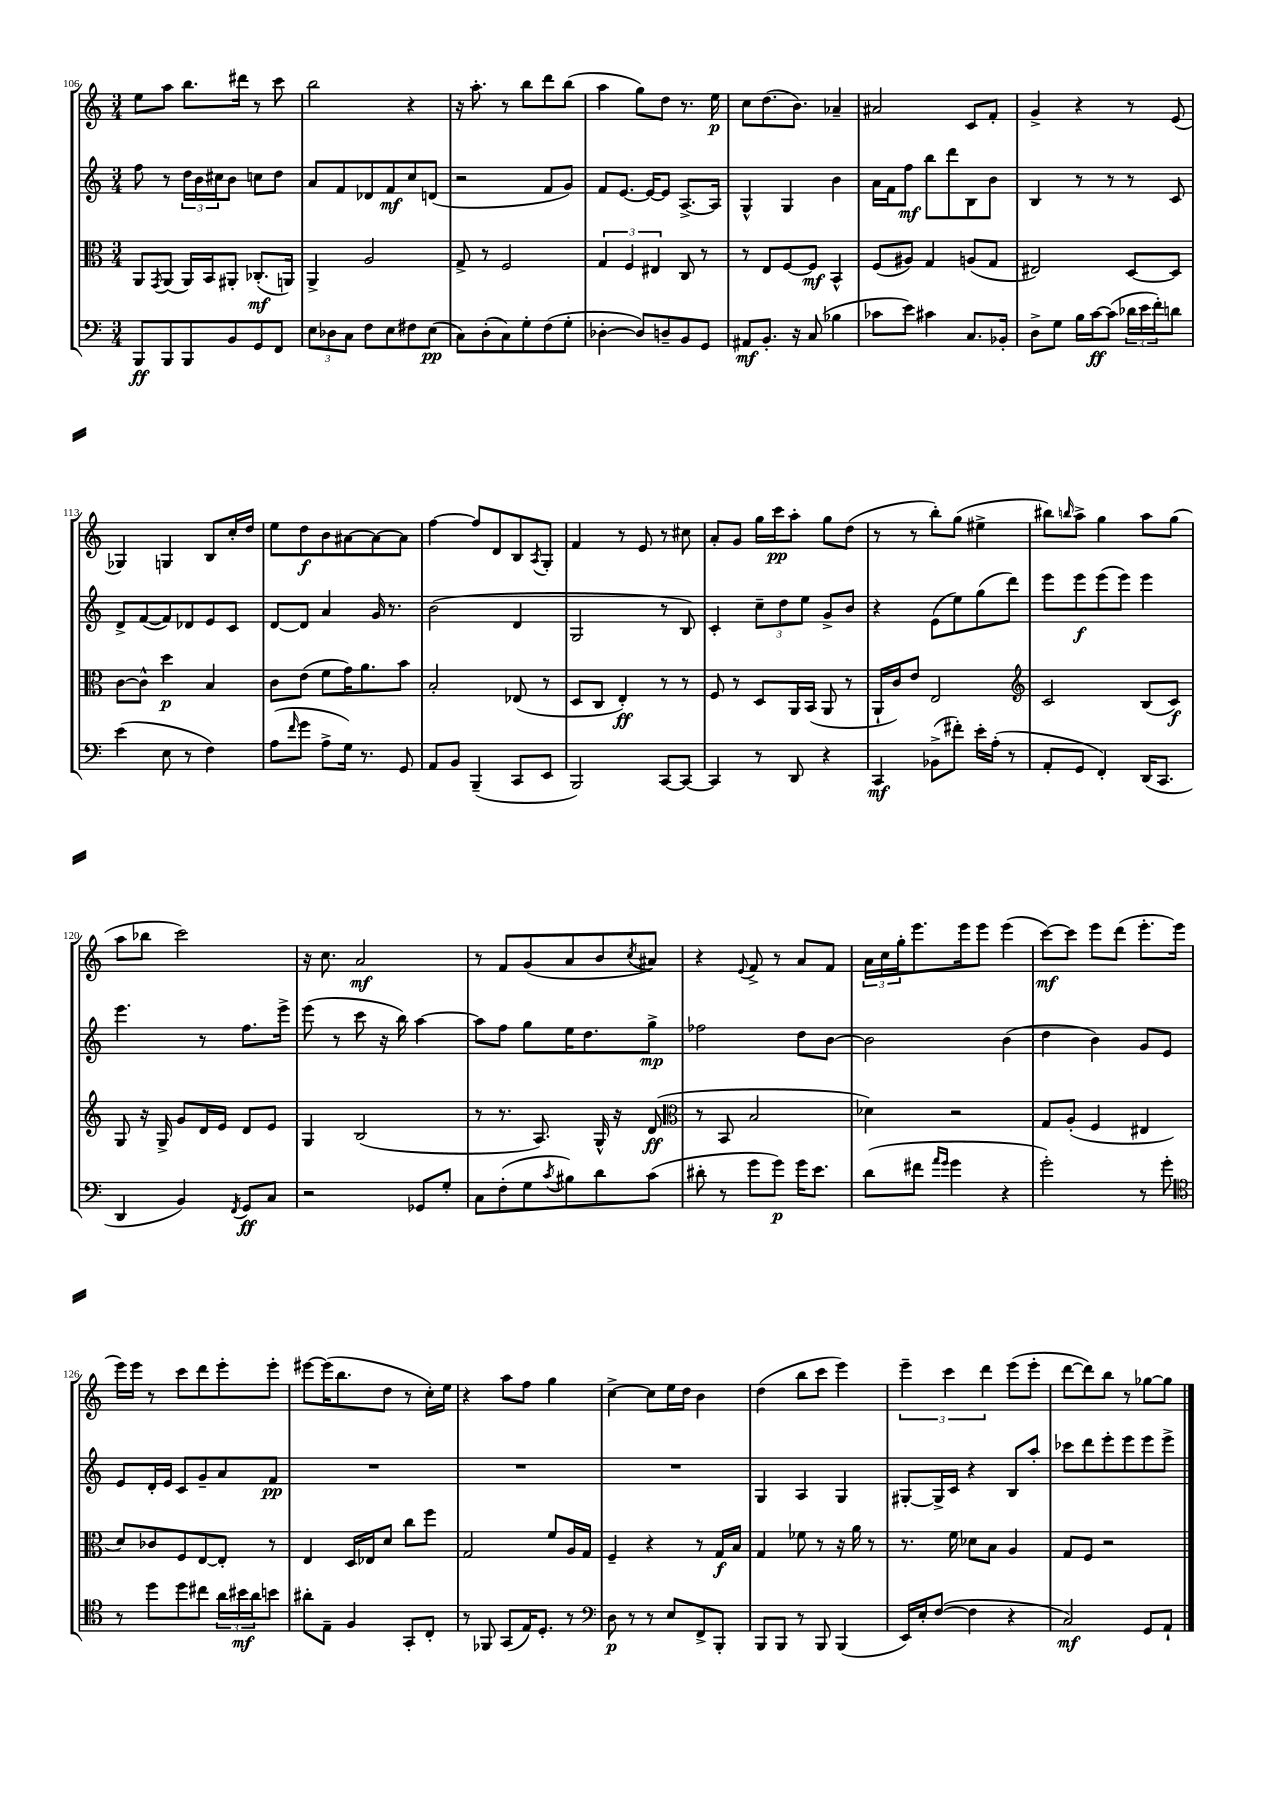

**kern	**dynam	**kern	**dynam	**kern	**dynam	**kern	**dynam
*part4	*part4	*part3	*part3	*part2	*part2	*part1	*part1
*staff4	*staff4	*staff3	*staff3	*staff2	*staff2	*staff1	*staff1
*clefF4	*	*clefC3	*	*clefG2	*	*clefG2	*
*k[]	*	*k[]	*	*k[]	*	*k[]	*
*M3/4	*	*M3/4	*	*M3/4	*	*M3/4	*
=106	=106	=106	=106	=106	=106	=106	=106
8BBB/L	ff	8AA/L	.	8ff\	.	8ee\L	.
.	.	8qGG/	.	.	.	.	.
8BBB/	.	(8AA/J	.	8r	.	8aa\J	.
8BBB/	.	16AA/LL)	.	24dd\LL	.	8.bb\L	.
.	.	.	.	24b\	.	.	.
.	.	16BB/J	.	.	.	.	.
.	.	.	.	24cc#X\J	.	.	.
8BB/	.	8AA#X'/J	.	8b\J	.	.	.
.	.	.	.	.	.	16ddd#X\Jk	.
8GG/	.	(8.C-X'/L	mf	8ccn\L	.	8r	.
8FF/J	.	.	.	8dd\J	.	8ccc\	.
.	.	16AAn/Jk)	.	.	.	.	.
=107	=107	=107	=107	=107	=107	=107	=107
12E\L	.	4AA^/	.	8a/L	.	2bb\	.
12D-X\	.	.	.	.	.	.	.
.	.	.	.	8f/	.	.	.
12C\J	.	.	.	.	.	.	.
8F\L	.	2A/	.	8d-X/	.	.	.
8E\	.	.	.	8f/	mf	.	.
8F#X\	.	.	.	8cc/	.	4r	.
(8E\J	pp	.	.	(8dn/J	.	.	.
=108	=108	=108	=108	=108	=108	=108	=108
8C\L)	.	8G^/	.	2r	.	16r	.
.	.	.	.	.	.	8.aa'\	.
(8D'\	.	8r	.	.	.	.	.
8C\)	.	2F/	.	.	.	8r	.
8G'\	.	.	.	.	.	8bb\L	.
(8F\	.	.	.	8f/L	.	8ddd\	.
8G'\J	.	.	.	8g/J)	.	(8bb\J	.
=109	=109	=109	=109	=109	=109	=109	=109
[4D-X'\	.	6G/	.	8f/L	.	4aa\	.
.	.	.	.	[8.e/J	.	.	.
.	.	6F/	.	.	.	.	.
8D-/L])	.	.	.	.	.	8gg\L)	.
.	.	.	.	16e/KL_	.	.	.
.	.	6E#X/	.	.	.	.	.
8Dn~/	.	.	.	8e/J]	.	8dd\J	.
8BB/	.	8C/	.	[8.A^/L	.	8.r	.
8GG/J	.	8r	.	.	.	.	.
.	.	.	.	16A/Jk]	.	16ee\	p
=110	=110	=110	=110	=110	=110	=110	=110
8AA#X/L	mf	8r	.	4G^^/	.	8cc\L	.
8.BB'/J	.	8E/L	.	.	.	(8.dd\	.
.	.	[8F/	.	4G/	.	.	.
16r	.	.	.	.	.	8.b\J)	.
(8C/	.	8F/J]	mf	.	.	.	.
4B-X\	.	4BB^^/	.	4b\	.	4a-X~/	.
=111	=111	=111	=111	=111	=111	=111	=111
8c-X\L	.	(8F/L	.	16a\LL	.	2a#X/	.
.	.	.	.	16f\J	.	.	.
8e\J)	.	8A#X/J)	.	8ff\J	mf	.	.
4c#X\	.	4G/	.	8bb\L	.	.	.
.	.	.	.	8ddd\	.	.	.
8.C/L	.	(8An/L	.	8B\	.	8c/L	.
.	.	8G/J	.	8b\J	.	8f'/J	.
16BB-X'/Jk	.	.	.	.	.	.	.
=112	=112	=112	=112	=112	=112	=112	=112
8D^\L	.	2E#X/)	.	4B/	.	4g^/	.
8G\J	.	.	.	.	.	.	.
16B\LL	.	.	.	8r	.	4r	.
[16c\J	ff	.	.	.	.	.	.
(8c\J]	.	.	.	8r	.	.	.
24d-X\LL	.	[8D/L	.	8r	.	8r	.
24e\	.	.	.	.	.	.	.
24f'\J)	.	.	.	.	.	.	.
8dn\J	.	8D/J]	.	8c/	.	(8e/	.
!!LO:LB:g=z
=113	=113	=113	=113	=113	=113	=113	=113
(4e\	.	[8c\L	.	8d^/L	.	4G-X/)	.
.	.	8c^^\J]	.	([8f/	.	.	.
8E\	.	4dd\	p	8f/])	.	4Gn/	.
8r	.	.	.	8d-X/	.	.	.
4F\)	.	4B/	.	8e/	.	8B/L	.
.	.	.	.	8c/J	.	16cc'/L	.
.	.	.	.	.	.	16dd/JJ	.
=114	=114	=114	=114	=114	=114	=114	=114
(8A\L	.	8c\L	.	[8d/L	.	8ee\L	.
16qqf/	.	.	.	.	.	.	.
8g\J	.	(8e\J	.	8d/J]	.	8dd\	f
8A^\L	.	8f\L	.	4a/	.	8b\	.
16G\Jk)	.	16g\K)	.	.	.	[8a#X\	.
8.r	.	8.a\	.	.	.	.	.
.	.	.	.	16g/	.	8a#\_	.
.	.	.	.	8.r	.	.	.
8GG/	.	8b\J	.	.	.	8a#\J]	.
=115	=115	=115	=115	=115	=115	=115	=115
8AA/L	.	2B'/	.	(2b\	.	[4ff\	.
8BB/J	.	.	.	.	.	.	.
(4BBB~/	.	.	.	.	.	8ff/L]	.
.	.	.	.	.	.	8d/	.
8CC/L	.	(8E-X/	.	4d/	.	8B/	.
.	.	.	.	.	.	8qA/	.
8EE/J	.	8r	.	.	.	8G'/J	.
=116	=116	=116	=116	=116	=116	=116	=116
2BBB/)	.	8D/L	.	2G/	.	4f/	.
.	.	8C/J	.	.	.	.	.
.	.	4E'/)	ff	.	.	8r	.
.	.	.	.	.	.	8e/	.
[8CC/L	.	8r	.	8r	.	8r	.
8CC/J_	.	8r	.	8B/)	.	8cc#X\	.
=117	=117	=117	=117	=117	=117	=117	=117
4CC/]	.	8F/	.	4c'/	.	8a'/L	.
.	.	8r	.	.	.	8g/J	.
8r	.	8D/L	.	12cc~\L	.	16gg\LL	.
.	.	.	.	.	.	16ccc\J	pp
.	.	.	.	12dd\	.	.	.
8DD/	.	16AA/L	.	.	.	8aa'\J	.
.	.	.	.	12ee\J	.	.	.
.	.	(16BB/JJ	.	.	.	.	.
4r	.	8AA/	.	8g^/L	.	8gg\L	.
.	.	8r	.	8b/J	.	(8dd\J	.
=118	=118	=118	=118	=118	=118	=118	=118
4CC/	mf	16AA`/LL	.	4r	.	8r	.
.	.	16c/J)	.	.	.	.	.
.	.	8e/J	.	.	.	8r	.
(8BB-X^\L	.	2E/	.	(8e\L	.	8bb'\L)	.
8f#X'\J)	.	.	.	8ee\)	.	(8gg\J	.
16e'\LL	.	.	.	(8gg\	.	4ee#X^\	.
(16A'\JJ	.	.	.	.	.	.	.
8r	.	.	.	8ddd\J)	.	.	.
=119	=119	=119	=119	=119	=119	=119	=119
*	*	*clefG2	*	*	*	*	*
8AA'/L	.	2c/	.	8eee\L	.	8bb#X\L)	.
.	.	.	.	.	.	16qqbbn/	.
8GG/J	.	.	.	8eee\	f	8aa^\J	.
4FF'/)	.	.	.	(8eee\	.	4gg\	.
.	.	.	.	8eee\J)	.	.	.
(16DD/KL	.	(8B/L	.	4eee\	.	8aa\L	.
8.CC/J	.	.	.	.	.	.	.
.	.	8c/J)	f	.	.	(8gg\J	.
!!LO:LB:g=z
=120	=120	=120	=120	=120	=120	=120	=120
4DD/	.	8G/	.	4.eee\	.	8aa\L	.
.	.	16r	.	.	.	8bb-X\J	.
.	.	16G^/	.	.	.	.	.
4BB/)	.	8g/L	.	.	.	2ccc\)	.
.	.	16d/L	.	8r	.	.	.
.	.	16e/JJ	.	.	.	.	.
8qFF/	.	.	.	.	.	.	.
8GG/L	ff	8d/L	.	8.ff\L	.	.	.
8C/J	.	8e/J	.	.	.	.	.
.	.	.	.	16eee^\Jk	.	.	.
=121	=121	=121	=121	=121	=121	=121	=121
2r	.	4G/	.	(8eee\	.	16r	.
.	.	.	.	.	.	8.cc\	.
.	.	.	.	8r	.	.	.
.	.	(2B/	.	8ccc\	.	2a/	mf
.	.	.	.	16r	.	.	.
.	.	.	.	16bb\)	.	.	.
8GG-X/L	.	.	.	[4aa\	.	.	.
8G'/J	.	.	.	.	.	.	.
=122	=122	=122	=122	=122	=122	=122	=122
8C\L	.	8r	.	8aa\L]	.	8r	.
(8F'\	.	8.r	.	8ff\J	.	8f/L	.
8G\	.	.	.	8gg\L	.	(8g/	.
.	.	8.A/)	.	.	.	.	.
8qc/	.	.	.	.	.	.	.
8B#X\)	.	.	.	16ee\K	.	8a/	.
.	.	.	.	8.dd\	.	.	.
8d\	.	16G^^/	.	.	.	8b/	.
.	.	16r	.	.	.	.	.
.	.	.	.	.	.	8qcc/	.
(8c\J	.	(8d/	ff	8gg^\J	mp	8a#X/J)	.
=123	=123	=123	=123	=123	=123	=123	=123
*	*	*clefC3	*	*	*	*	*
8d#X'\	.	8r	.	2ff-X\	.	4r	.
8r	.	8BB/	.	.	.	.	.
.	.	.	.	.	.	8qqe/	.
8g\L	.	2B/	.	.	.	8f^/	.
8g\J)	p	.	.	.	.	8r	.
16g\KL	.	.	.	8dd\L	.	8a/L	.
8.e\J	.	.	.	.	.	.	.
.	.	.	.	[8b\J	.	8f/J	.
=124	=124	=124	=124	=124	=124	=124	=124
(8d\L	.	4d-X\)	.	2b\]	.	24a\LL	.
.	.	.	.	.	.	24cc\	.
.	.	.	.	.	.	24gg'\J	.
8f#X\J	.	.	.	.	.	8.eee\	.
16qqa/LL	.	.	.	.	.	.	.
16qqg/JJ	.	.	.	.	.	.	.
4g\	.	2r	.	.	.	.	.
.	.	.	.	.	.	16eee\k	.
.	.	.	.	.	.	8eee\J	.
4r	.	.	.	(4b\	.	(4eee\	.
=125	=125	=125	=125	=125	=125	=125	=125
2g'\)	.	8G/L	.	4dd\	.	[8ccc\L)	mf
.	.	(8A'/J	.	.	.	8ccc\J]	.
.	.	4F/	.	4b\)	.	8eee\L	.
.	.	.	.	.	.	(8ddd\J	.
8r	.	4E#X/	.	8g/L	.	8.eee'\L	.
8g'\	.	.	.	8e/J	.	.	.
.	.	.	.	.	.	16eee\Jk	.
!!LO:LB:g=z
=126	=126	=126	=126	=126	=126	=126	=126
*clefC4	*	*	*	*	*	*	*
8r	.	8d/L)	.	8e/L	.	16eee\LL)	.
.	.	.	.	.	.	16eee\JJ	.
8dd\L	.	8c-X/	.	16d'/L	.	8r	.
.	.	.	.	16e/JJ	.	.	.
8dd\	.	8F/	.	8c/L	.	8ccc\L	.
8cc#X\J	.	[8E/	.	8g~/	.	8ddd\	.
24a\LL	.	8E'/J]	.	8a/	.	8eee'\	.
24b#X\	mf	.	.	.	.	.	.
24a\J	.	.	.	.	.	.	.
8bn\J	.	8r	.	8f/J	pp	8eee'\J	.
=127	=127	=127	=127	=127	=127	=127	=127
8a#X'\L	.	4E/	.	2.r	.	[8eee#X\L	.
8E~\J	.	.	.	.	.	(16eee#\K]	.
.	.	.	.	.	.	8.bb\	.
4F/	.	16D/LL	.	.	.	.	.
.	.	16E-X/J	.	.	.	.	.
.	.	8d/J	.	.	.	8dd\J	.
8GG'/L	.	8cc\L	.	.	.	8r	.
8C'/J	.	8ff\J	.	.	.	16cc'\LL)	.
.	.	.	.	.	.	16ee\JJ	.
=128	=128	=128	=128	=128	=128	=128	=128
8r	.	2G/	.	2.r	.	4r	.
8FF-X/	.	.	.	.	.	.	.
(8GG/L	.	.	.	.	.	8aa\L	.
16E/K)	.	.	.	.	.	8ff\J	.
8.D'/J	.	.	.	.	.	.	.
.	.	8f/L	.	.	.	4gg\	.
8r	.	16A/L	.	.	.	.	.
.	.	16G/JJ	.	.	.	.	.
=129	=129	=129	=129	=129	=129	=129	=129
*clefF4	*	*	*	*	*	*	*
8D\	p	4F~/	.	2.r	.	[4cc^\	.
8r	.	.	.	.	.	.	.
8r	.	4r	.	.	.	8cc\L]	.
8E/L	.	.	.	.	.	16ee\L	.
.	.	.	.	.	.	16dd\JJ	.
8FF^/	.	8r	.	.	.	4b\	.
8BBB'/J	.	16G/LL	f	.	.	.	.
.	.	16B/JJ	.	.	.	.	.
=130	=130	=130	=130	=130	=130	=130	=130
8BBB/L	.	4G/	.	4G/	.	(4dd\	.
8BBB/J	.	.	.	.	.	.	.
8r	.	8f-X\	.	4A/	.	8bb\L	.
8BBB/	.	8r	.	.	.	8ccc\J	.
(4BBB/	.	16r	.	4G/	.	4eee\)	.
.	.	16a\	.	.	.	.	.
.	.	8r	.	.	.	.	.
=131	=131	=131	=131	=131	=131	=131	=131
16EE/LL)	.	8.r	.	[8G#X'/L	.	6eee~\	.
16E'/J	.	.	.	.	.	.	.
([8F/J	.	.	.	16G#^/L]	.	.	.
.	.	.	.	.	.	6ccc\	.
.	.	16f\	.	16c/JJ	.	.	.
4F\]	.	8d-X\L	.	4r	.	.	.
.	.	.	.	.	.	6ddd\	.
.	.	8B\J	.	.	.	.	.
4r	.	4A/	.	8B/L	.	(8eee\L	.
.	.	.	.	8aa'/J	.	8eee'\J	.
=132	=132	=132	=132	=132	=132	=132	=132
2C/)	mf	8G/L	.	8ccc-X\L	.	[8ddd\L	.
.	.	8F/J	.	8ddd\	.	8ddd\])	.
.	.	2r	.	8eee'\	.	8bb\J	.
.	.	.	.	8eee\	.	8r	.
8GG/L	.	.	.	8eee\	.	[8gg-X\L	.
8AA`/J	.	.	.	8eee^\J	.	8gg-\J]	.
==	==	==	==	==	==	==	==
*-	*-	*-	*-	*-	*-	*-	*-
